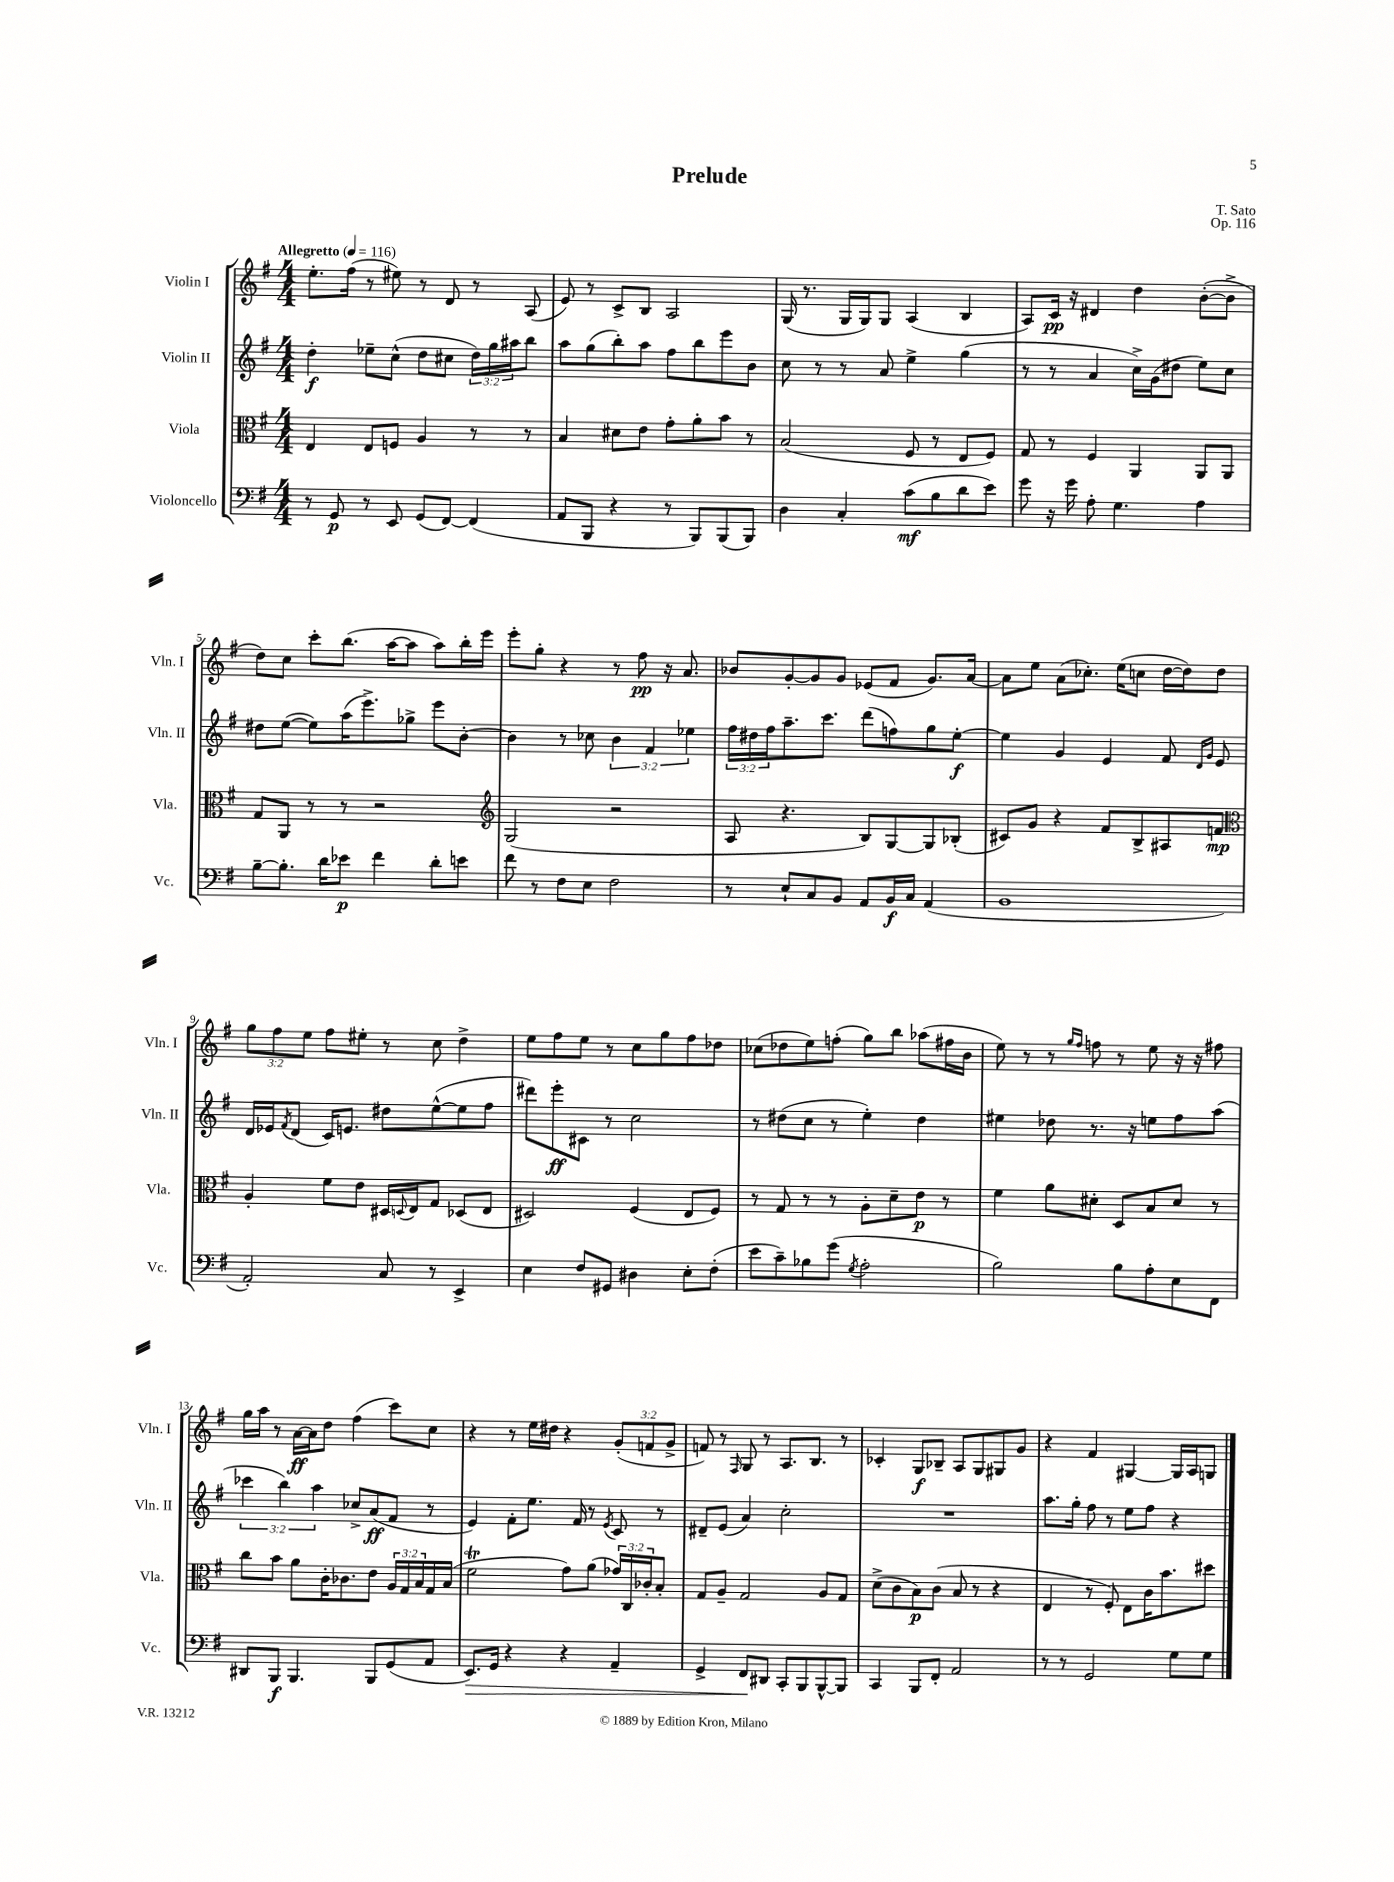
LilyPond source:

\header { title = "Prelude" composer = "T. Sato" opus = "Op. 116" }
<<
\new StaffGroup <<
\new Staff = "s0" \with { instrumentName = "Violin I" shortInstrumentName = "Vln. I" } {
    \clef treble \key g \major \numericTimeSignature \time 4/4 \override Staff.TupletNumber.text = #tuplet-number::calc-fraction-text \tempo "Allegretto" 4 = 116
    e''8.-. fis''16( r8 eis''8) r8 d'8 r8 a8( |
    e'8) r8 c'8-> b8 a2 |
    g16( r8. g16 g16) g8 a4( b4 |
    a8) c'16\pp r16 dis'4 d''4 b'8~-.( b'8-> |
    d''8) c''8 c'''8-. b''8.( a''16~ a''8 a''8) b''16-. e'''16 |
    e'''8-. g''8-. r4 r8 fis''8\pp r16 a'8. |
    bes'8 g'8~-. g'8 g'8 ees'8( fis'8 g'8.) a'16~ |
    a'8 e''8 a'8( ces''8.-.) e''16( c''8 d''16~ d''16) d''8 |
    \tuplet 3/2 { g''8 fis''8 e''8 } fis''8 eis''8-. r8 c''8 d''4-> |
    e''8 fis''8 e''8 r8 c''8 g''8 fis''8 des''8 |
    ces''8( des''8 e''8) f''8-.( g''8) b''8 aes''8( fis''16 b'16 |
    e''8) r8 r8 \grace { g''16 fis''16 } f''8 r8 e''8 r16 r16 fis''8 |
    g''16 a''16 r8 a'16~\ff a'16 d''8 fis''4( c'''8) c''8 |
    r4 r8 e''16 dis''16 r4 \tuplet 3/2 { g'8-.( f'8 g'8-> } |
    f'8) r8 \grace { fis16 } g8 r8 a8. b8. r8 |
    ces'4-. g8\f bes8-- a8 g8 gis8 g'8 |
    r4 fis'4 gis4~ gis16 a16 g8 \bar "|." |
}
\new Staff = "s1" \with { instrumentName = "Violin II" shortInstrumentName = "Vln. II" } {
    \clef treble \key g \major \numericTimeSignature \time 4/4 \override Staff.TupletNumber.text = #tuplet-number::calc-fraction-text
    d''4-.\f ees''8-- c''8-^( d''8 cis''8 \tuplet 3/2 { d''16) g''16 ais''16 } b''8 |
    a''8 g''8( b''8-.) a''8 fis''8 b''8 e'''8 b'8 |
    c''8 r8 r8 a'8 e''4-> g''4( |
    r8 r8 a'4 c''16->) g'16( dis''8 e''8) c''8 |
    dis''8 e''8~( e''8) a''16( e'''8.->) ges''8-> e'''8 b'8~-. |
    b'4 r8 ces''8 \tuplet 3/2 { b'4 fis'4 ees''4 } |
    \tuplet 3/2 { fis''16 dis''16 fis''16 } a''8.-- c'''8. d'''8( f''8) g''8 e''8~-.\f |
    e''4 g'4 e'4 fis'8 \grace { d'16 g'16 } e'8 |
    d'16 ees'16 \acciaccatura { fis'8 } d'8( c'16) e'8. dis''8 e''8~-^( e''8 fis''8 |
    dis'''8) e'''8-.\ff cis'8 r8 c''2 |
    r8 dis''8( c''8 r8 e''4-.) dis''4 |
    eis''4 des''8 r8. r16 e''8 fis''8 a''8( |
    \tuplet 3/2 { ces'''4 b''4) a''4 } ces''8-> a'8\ff( fis'8 r8 |
    e'4) fis'8-. e''8. fis'16 r8 \acciaccatura { e'8 } c'8 r8 |
    dis'8-- e'8( a'4) c''2-. |
    R1 |
    a''8. g''16-. fis''8 r8 e''8 fis''8 r4 \bar "|." |
}
\new Staff = "s2" \with { instrumentName = "Viola" shortInstrumentName = "Vla." } {
    \clef alto \key g \major \numericTimeSignature \time 4/4 \override Staff.TupletNumber.text = #tuplet-number::calc-fraction-text
    e4 e8 f8 a4 r8 r8 |
    b4 dis'8 e'8 g'8-. a'8-. b'8 r8 |
    b2( fis8 r8 e8 fis8) |
    g8 r8 fis4 a,4 a,8 a,8 |
    g8 a,8 r8 r8 r2 |
    \clef treble g2( r2 |
    a8 r4. b8) g8~ g8 bes8-.( |
    cis'8) g'8 r4 fis'8 b8-> ais8 f'8\mp |
    \clef alto a4-. fis'8 e'8 dis16 \appoggiatura { d8 } e16 g8 des8( e8 |
    dis2) fis4( e8 fis8) |
    r8 g8 r8 r8 a8-. d'8-- e'8\p r8 |
    fis'4 a'8 dis'8-. d8 b8 dis'8 r8 |
    c''8 b'8 a'8 c'16-. ces'8. e'8 \tuplet 3/2 { a16 g16 b16 } g16 b16( |
    fis'2\trill g'8) a'8( \tuplet 3/2 { ges'16) c16 ces'16-. } b8-. |
    g8 a8-- g2 a8 g8 |
    d'8->( c'8 b8\p) c'8( b8 r8 r4 |
    e4 r8 fis8-.) e8 c'16 b'8. dis''8 \bar "|." |
}
\new Staff = "s3" \with { instrumentName = "Violoncello" shortInstrumentName = "Vc." } {
    \clef bass \key g \major \numericTimeSignature \time 4/4
    r8 g,8\p r8 e,8 g,8( fis,8~) fis,4( |
    a,8 b,,8 r4 r8 b,,8) b,,8( b,,8) |
    d4 c4-. c'8\mf( b8 d'8 e'8) |
    g'8 r16 g'16 a8-. g4. a4 |
    b8~-- b8.-. d'16 ees'8\p fis'4 d'8-. e'8 |
    fis'8 r8 fis8 e8 fis2 |
    r8 e8-! c8 b,8 a,8 b,16\f c16 a,4( |
    b,1 |
    a,2-.) c8 r8 e,4-> |
    e4 fis8 gis,8 dis4 e8-. fis8-.( |
    e'8 c'8--) bes8 g'8( \acciaccatura { g8 } a2-. |
    b2) b8 a8-. e8 fis,8 |
    dis,8 b,,8\f b,,4. b,,8 g,8( a,8 |
    e,8.\>) g,16 r4 r4 a,4-- |
    g,4-> fis,8\! dis,8 c,8-. b,,8 b,,8~-^ b,,8 |
    c,4 b,,8 fis,8-. a,2 |
    r8 r8 g,2 g8 g8 \bar "|." |
}
>>
>>
